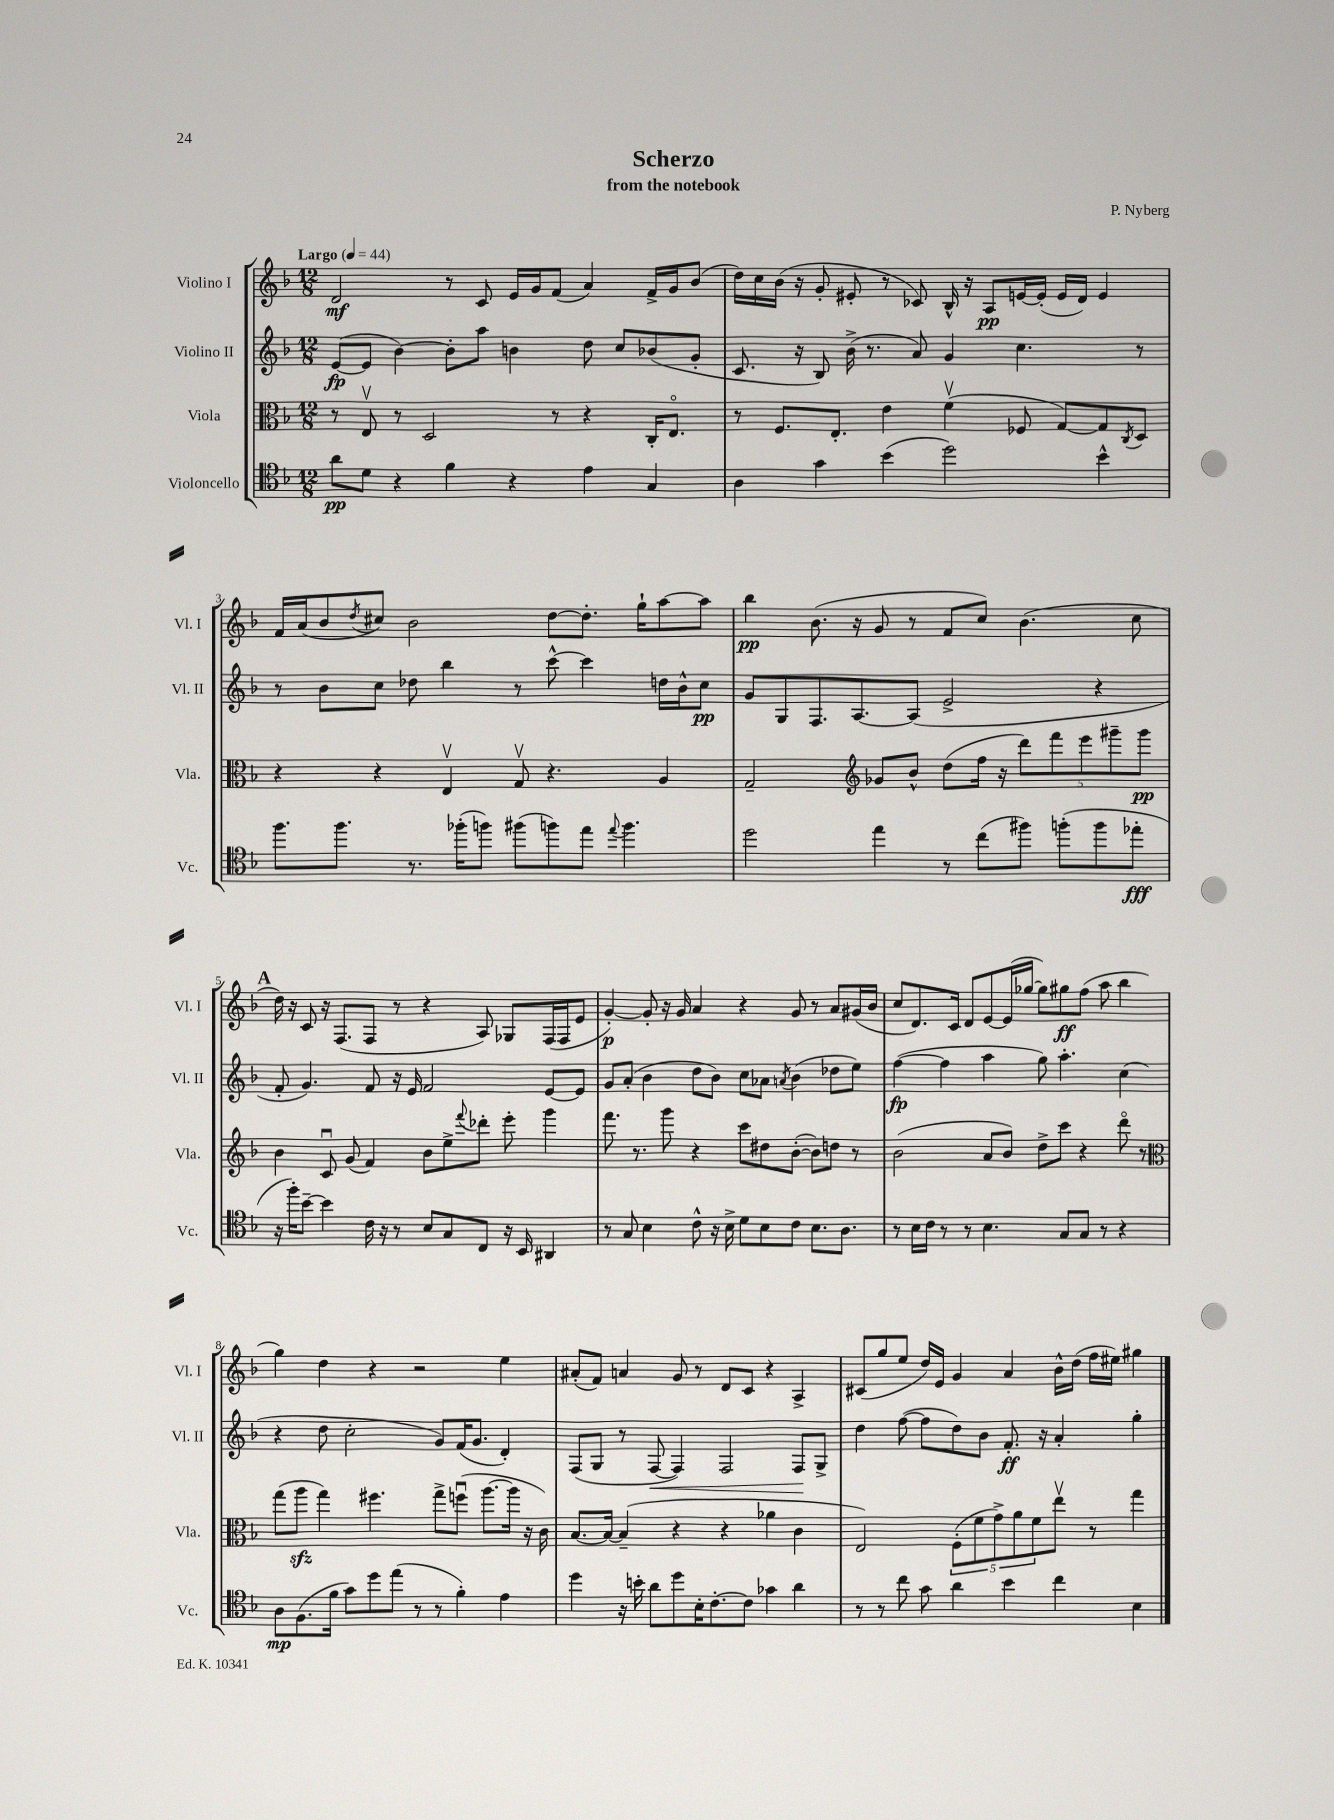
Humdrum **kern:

**kern	**kern	**kern	**kern
*staff4	*staff3	*staff2	*staff1
*clefC4	*clefC3	*clefG2	*clefG2
*k[b-]	*k[b-]	*k[b-]	*k[b-]
*M12/8	*M12/8	*M12/8	*M12/8
*MM44	*MM44	*MM44	*MM44
8a	8r	([8e	2d
8d	8Ev	8e]	.
4r	8r	[4b-)	.
.	2D	.	.
4f	.	8b-']	8r
.	.	8aa	8c
4r	.	4b	16e
.	.	.	16g
.	8r	.	(8f
4e	4r	8dd	4a)
.	.	8cc	.
4G	16C'	(8b-	16f^
.	8.Eo	.	16g
.	.	8g'	(8b-
=	=	=	=
4A	8r	8.c	16dd)
.	.	.	16cc
.	8.F	.	(16b-
.	.	16r	16r
4g	.	8B-)	8g'
.	8.E'	.	.
.	.	(16b-^	8e#'
.	.	8.r	.
(4b-	4e	.	8r
.	.	8a)	8c-)
2dd)	(4fv	4g	16B-^^
.	.	.	16r
.	.	.	8A
.	8F-	4.cc	[16e
.	.	.	(16e']
.	[8G)	.	16e
.	.	.	16d)
4b-^^	8G]	.	4e
.	8qC	.	.
.	8D	8r	.
=	=	=	=
8.ff	4r	8r	16f
.	.	.	(16a
.	.	8b-	8b-
8.ff	.	.	.
.	.	.	8qdd
.	4r	8cc	8cc#)
8.r	.	8dd-	2b-
.	4Ev	4bb-	.
(16ff-'	.	.	.
8ff)	.	.	.
(8ff#	8Gv	8r	.
8ff)	4.r	[8ccc^^	[8dd
8ee	.	4ccc]	8.dd']
8qqee	.	.	.
4.ff	.	.	.
.	.	.	16gg`
.	4A	16dd	[8aa
.	.	16b-^^	.
.	.	8cc	8aa]
=	=	=	=
2dd	2G~	8g	4bb-
.	.	8G	.
.	.	8.F	(8.b-
.	.	[8.A	16r
*	*clefG2	*	*
4ee	8g-	.	8g
.	8b-^^	(8A]	8r
8r	(8dd	2e^	8f
(8cc	16ff	.	8cc)
.	16r	.	.
8ff#)	10ddd)	.	(4.b-
.	10fff	.	.
(8ff'	.	.	.
.	10eee	.	.
8ff	.	4r	.
.	10ggg#~	.	.
8ee-'	.	.	8cc
.	10ggg#	.	.
=	=	=	=
16r	4b-	8f'	16dd)
16ff')	.	.	16r
[8b-~	.	4.g)	8c
4b-]	8cu	.	16r
.	.	.	(8.F
.	(8g	.	.
16c	4f)	8f	8F
16r	.	.	.
8r	.	16r	8r
.	.	16e	.
8B-	8b-	2f	4r
8G	8ee^	.	.
.	8qqfff	.	.
8C	8ddd-'	.	8A)
16r	8eee'	.	8G-
16BB-	.	.	.
4AA#	4ggg	[8e	(16F
.	.	.	16F
.	.	8e]	8e
=	=	=	=
8r	8.fff	8g	[4g')
8G	.	(8a'	.
.	8.r	.	.
4B-	.	4b-	8g']
.	8ggg	.	16r
.	.	.	16g
8c^^	4r	8dd	4a
16r	.	8b-)	.
16B-^	.	.	.
8d	8ccc	8cc	4r
8B-	8dd#	8a-	.
.	.	8qa	.
8c	([8b-'	(4b-	8g
8.B-	8b-])	.	8r
.	8dd	8dd-	8a
8.A	.	.	.
.	8r	8ee)	(16g#
.	.	.	16b-
=	=	=	=
8r	(2b-	([4ff	8cc
16B-	.	.	8.d)
16c	.	.	.
8r	.	4ff]	.
.	.	.	16c
8r	.	.	8d
4.B-	8a	4aa	[8e
.	8b-)	.	(16e]
.	.	.	[16gg-
.	8dd^	8gg)	8gg-])
8G	8ccc	4.aa'	8gg#
8G	4r	.	(8ff
8r	.	.	8aa
4r	8dddo	(4cc	4bb-
.	8r	.	.
=	=	=	=
*	*clefC3	*	*
8A	(8gg	4r	4gg)
(8.F	8aa	.	.
.	4gg)	8dd	4dd
16f	.	.	.
8g)	.	2cc'	.
8dd	4.ff#	.	4r
(8ee	.	.	.
8r	.	.	2r
8r	8gg^	8g)	.
4f')	(8ffu	(16f	.
.	.	8.g	.
.	[8.aa	.	.
4e	.	4d')	4ee
.	16aa]	.	.
.	16r	.	.
.	16c)	.	.
=	=	=	=
4dd	[8.B-	(8F	(8a#'
.	.	8G	8f)
.	16B-_	.	.
16r	(4B-~]	8r	4a
16b'	.	.	.
8a	.	[8F	.
8dd	4r	4F])	8g
16B-'	.	.	8r
[8.c'	.	.	.
.	4r	2F	8d
8c]	.	.	8c
4g-	4a-	.	4r
4a	4c	8F	4A^
.	.	8G^	.
=	=	=	=
8r	2E)	4dd	(8c#
8r	.	.	8gg
8cc	.	([8ff	8ee
8g	.	8ff]	16dd)
.	.	.	16e
4a	(10F'	8dd)	4g
.	10f	.	.
.	.	8b-	.
.	10g^)	.	.
4b-	.	8.f'	4a
.	10a	.	.
.	10f	.	.
.	.	16r	.
4cc	8eev	4a'	16b-^^
.	.	.	(16dd
.	8r	.	16ff
.	.	.	16ee#)
4B-	4gg	4gg'	4gg#
==	==	==	==
*-	*-	*-	*-
